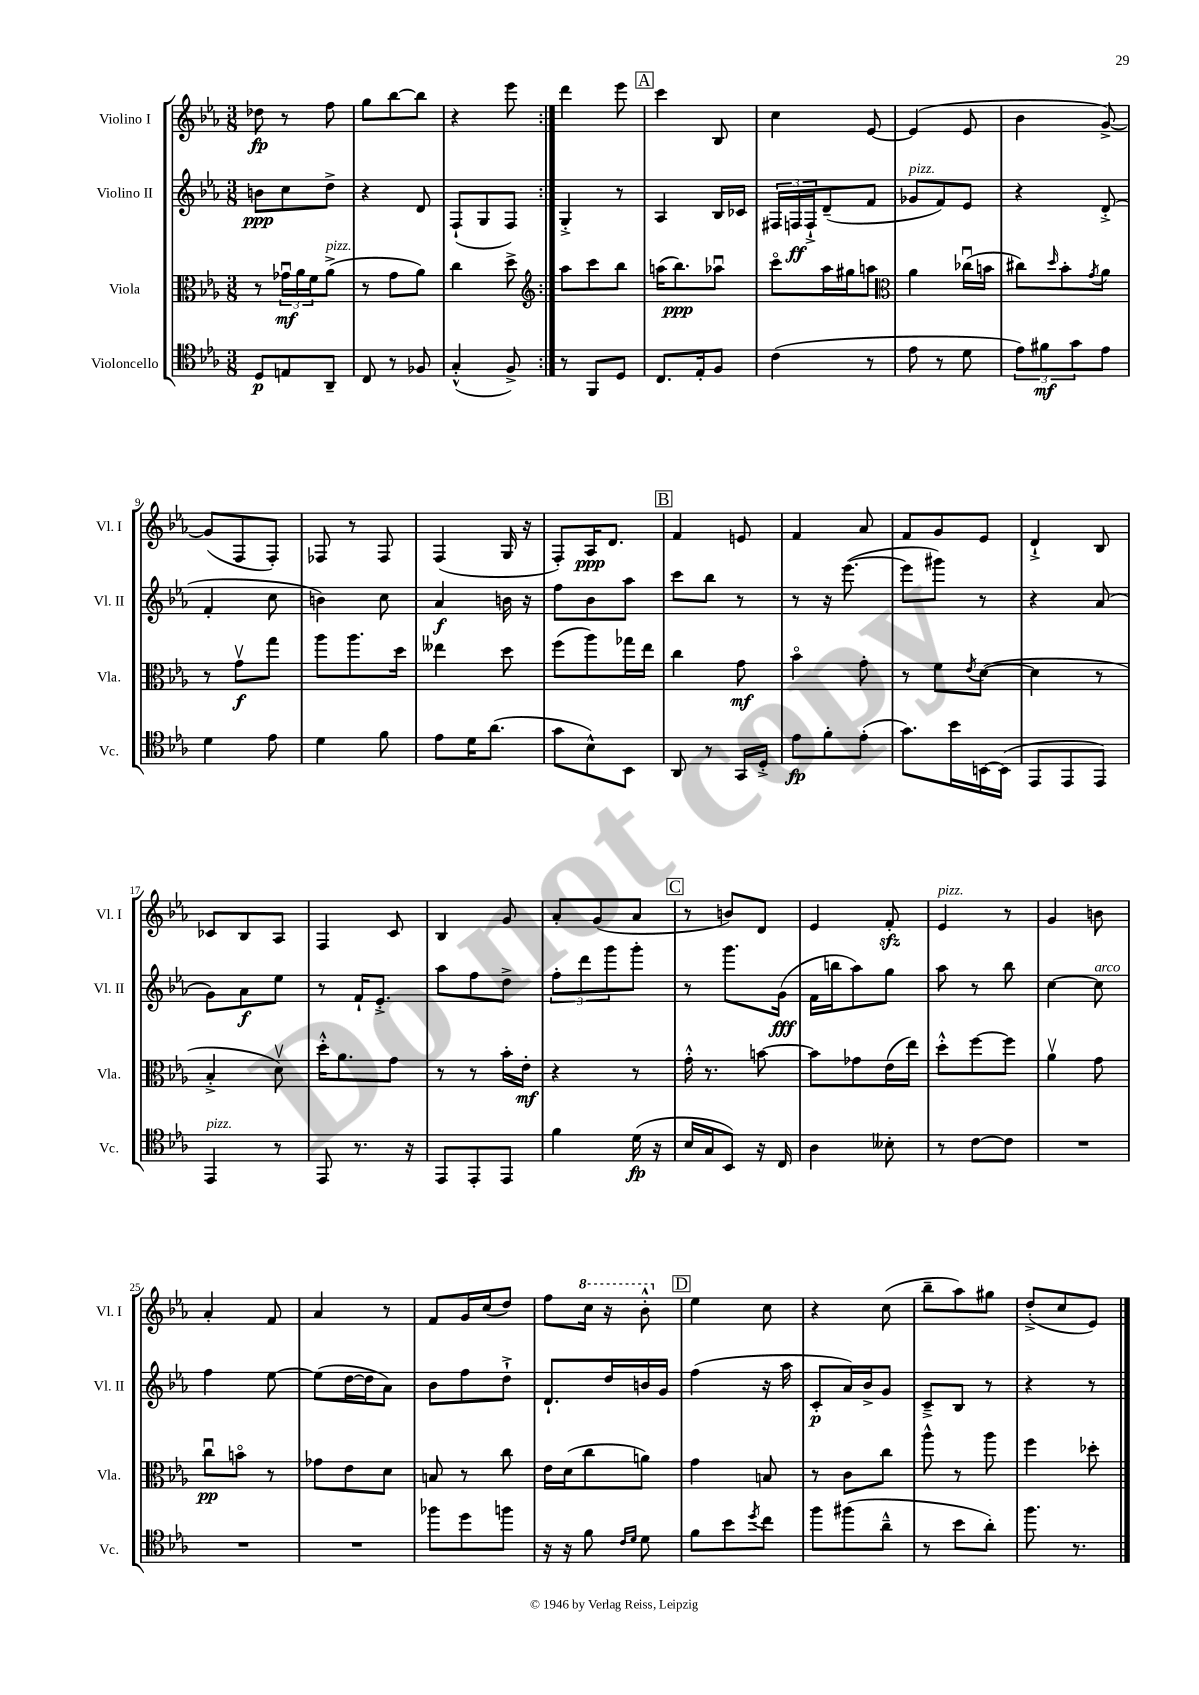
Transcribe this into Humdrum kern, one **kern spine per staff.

**kern	**kern	**kern	**kern
*staff4	*staff3	*staff2	*staff1
*clefC4	*clefC3	*clefG2	*clefG2
*k[b-e-a-]	*k[b-e-a-]	*k[b-e-a-]	*k[b-e-a-]
*M3/8	*M3/8	*M3/8	*M3/8
8D	8r	8b	8dd-
8E	24g-u	8cc	8r
.	24a-	.	.
.	24f	.	.
8AA-~	(8a-^	8dd^	8ff
=	=	=	=
8C	8r	4r	8gg
8r	8g	.	[8bb-
8F-	8a-)	8d	8bb-]
=	=	=	=
(4G'^^	4cc	(8F`	4r
.	.	8G	.
8F^)	8dd^	8F)	8eee-
=:|!	=:|!	=:|!	=:|!
*	*clefG2	*	*
8r	8aa-	4G'^	4ddd
8FF	8ccc	.	.
8D	8bb-	8r	8eee-
=	=	=	=
8.C	(16aa	4A-	4ccc
.	8.bb-)	.	.
16E-'	.	.	.
8F	8aa-u	16B-	8B-
.	.	16c-	.
=	=	=	=
(4c	8ccco	24F#	4cc
.	.	24F	.
.	.	24F`^	.
.	16aa-	(8d~	.
.	16gg#	.	.
8r	8aa	8f	[8e-
=	=	=	=
*	*clefC3	*	*
8e-	4a-	8g-	(4e-]
8r	.	8f)	.
8d	(16cc-u	8e-	8e-
.	16b	.	.
=	=	=	=
12e-)	8cc#)	4r	4b-
12f#	.	.	.
.	16qqdd	.	.
.	8b-'	.	.
12g	.	.	.
.	8qg	.	.
8e-	8a-	(8d'^	[8g^)
=	=	=	=
4d	8r	4f'	(8g]
.	8gv	.	8F
8e-	8gg	8cc	8F')
=	=	=	=
4d	8aa-	4b)	8F-
.	8.aa-	.	8r
8f	.	8cc	8F-
.	16dd	.	.
=	=	=	=
8e-	4ee--	4a-	(4F
16d	.	.	.
(8.a-	.	.	.
.	8dd	16b	16G
.	.	16r	16r
=	=	=	=
8g	(8ff	8ff	8F')
8B-^^)	8aa-)	8b-	16A-
.	.	.	8.d
8BB-	16gg-	8aa-	.
.	16ee-	.	.
=	=	=	=
8AA-	4cc	8ccc	4f
8r	.	8bb-	.
16GG	8g	8r	8e
16D'^	.	.	.
=	=	=	=
8e-	4b-o	8r	4f
8f'	.	16r	.
.	.	([8.eee-	.
(8e-'	8g'	.	8a-
=	=	=	=
8.g)	8r	8eee-]	8f
.	8f	8ggg#)	8g
16b-	.	.	.
.	8qe-	.	.
[16BB	([8d	8r	8e-
(16BB]	.	.	.
=	=	=	=
8EE-	4d]	4r	4d`^
8EE-	.	.	.
8EE-)	8r	(8a-	8B-
=	=	=	=
4EE-	4B-'^	8g)	8c-
.	.	8a-	8B-
8r	8dv)	8ee-	8A-
=	=	=	=
8EE-	16dd'^^	8r	4F
.	8.a-	.	.
8.r	.	16f`	.
.	.	8.e-'^	.
.	8g	.	8c
16r	.	.	.
=	=	=	=
8EE-	8r	8aa-	4B-
8EE-'	8r	8ff	.
8EE-	16b-'	8dd^	8g
.	16e-'	.	.
=	=	=	=
4f	4r	12ff'	8a-'
.	.	12ddd	.
.	.	.	(8g
.	.	12ggg	.
(16d	8r	8ggg'	8a-
16r	.	.	.
=	=	=	=
16B-	16g'^^	8r	8r
16G	8.r	.	.
8BB-)	.	8.ggg	8b)
16r	[8b	.	8d
16C	.	(16g	.
=	=	=	=
4A-	8b]	16f	4e-
.	.	16bb	.
.	8g-	8aa-)	.
8B--'	(16e-	8gg	8f'
.	16ee-)	.	.
=	=	=	=
8r	8dd'^^	8aa-	4e-
[8c	[8ff	8r	.
8c]	8ff]	8bb-	8r
=	=	=	=
4.r	4a-v	[4cc	4g
.	8g	8cc]	8b
=	=	=	=
4.r	8ccu	4ff	4a-'
.	8bo	.	.
.	8r	[8ee-	8f
=	=	=	=
4.r	8g-	(8ee-]	4a-
.	8e-	[16dd	.
.	.	16dd]	.
.	8d	8a-)	8r
=	=	=	=
8ff-	8B	8b-	8f
8dd	8r	8ff	16g
.	.	.	(16cc
8ff	8cc	8dd`^	8dd)
=	=	=	=
16r	16e-	8.d`	8ff
16r	(16d	.	.
8f	8cc	.	16ccc
.	.	16dd	16r
16qqc	.	.	.
16qqd	.	.	.
8d	8a)	16b	8bb-'^^
.	.	16g	.
=	=	=	=
8f	4g	(4ff	4ee-
8b-	.	.	.
8qdd	.	.	.
8cc	8B	16r	8cc
.	.	16aa-	.
=	=	=	=
8ff	8r	8c'	4r
(8ff#	8c	16a-)	.
.	.	16b-^	.
8a-~^^	8cc	8g	(8cc
=	=	=	=
8r	8aa-^^	8c~^	8bb-~
8b-	8r	8B-	8aa-)
8a-')	8aa-	8r	8gg#
=	=	=	=
8.ff	4ff	4r	(8dd'^
.	.	.	8cc
8.r	.	.	.
.	8dd-'	8r	8e-)
==	==	==	==
*-	*-	*-	*-
